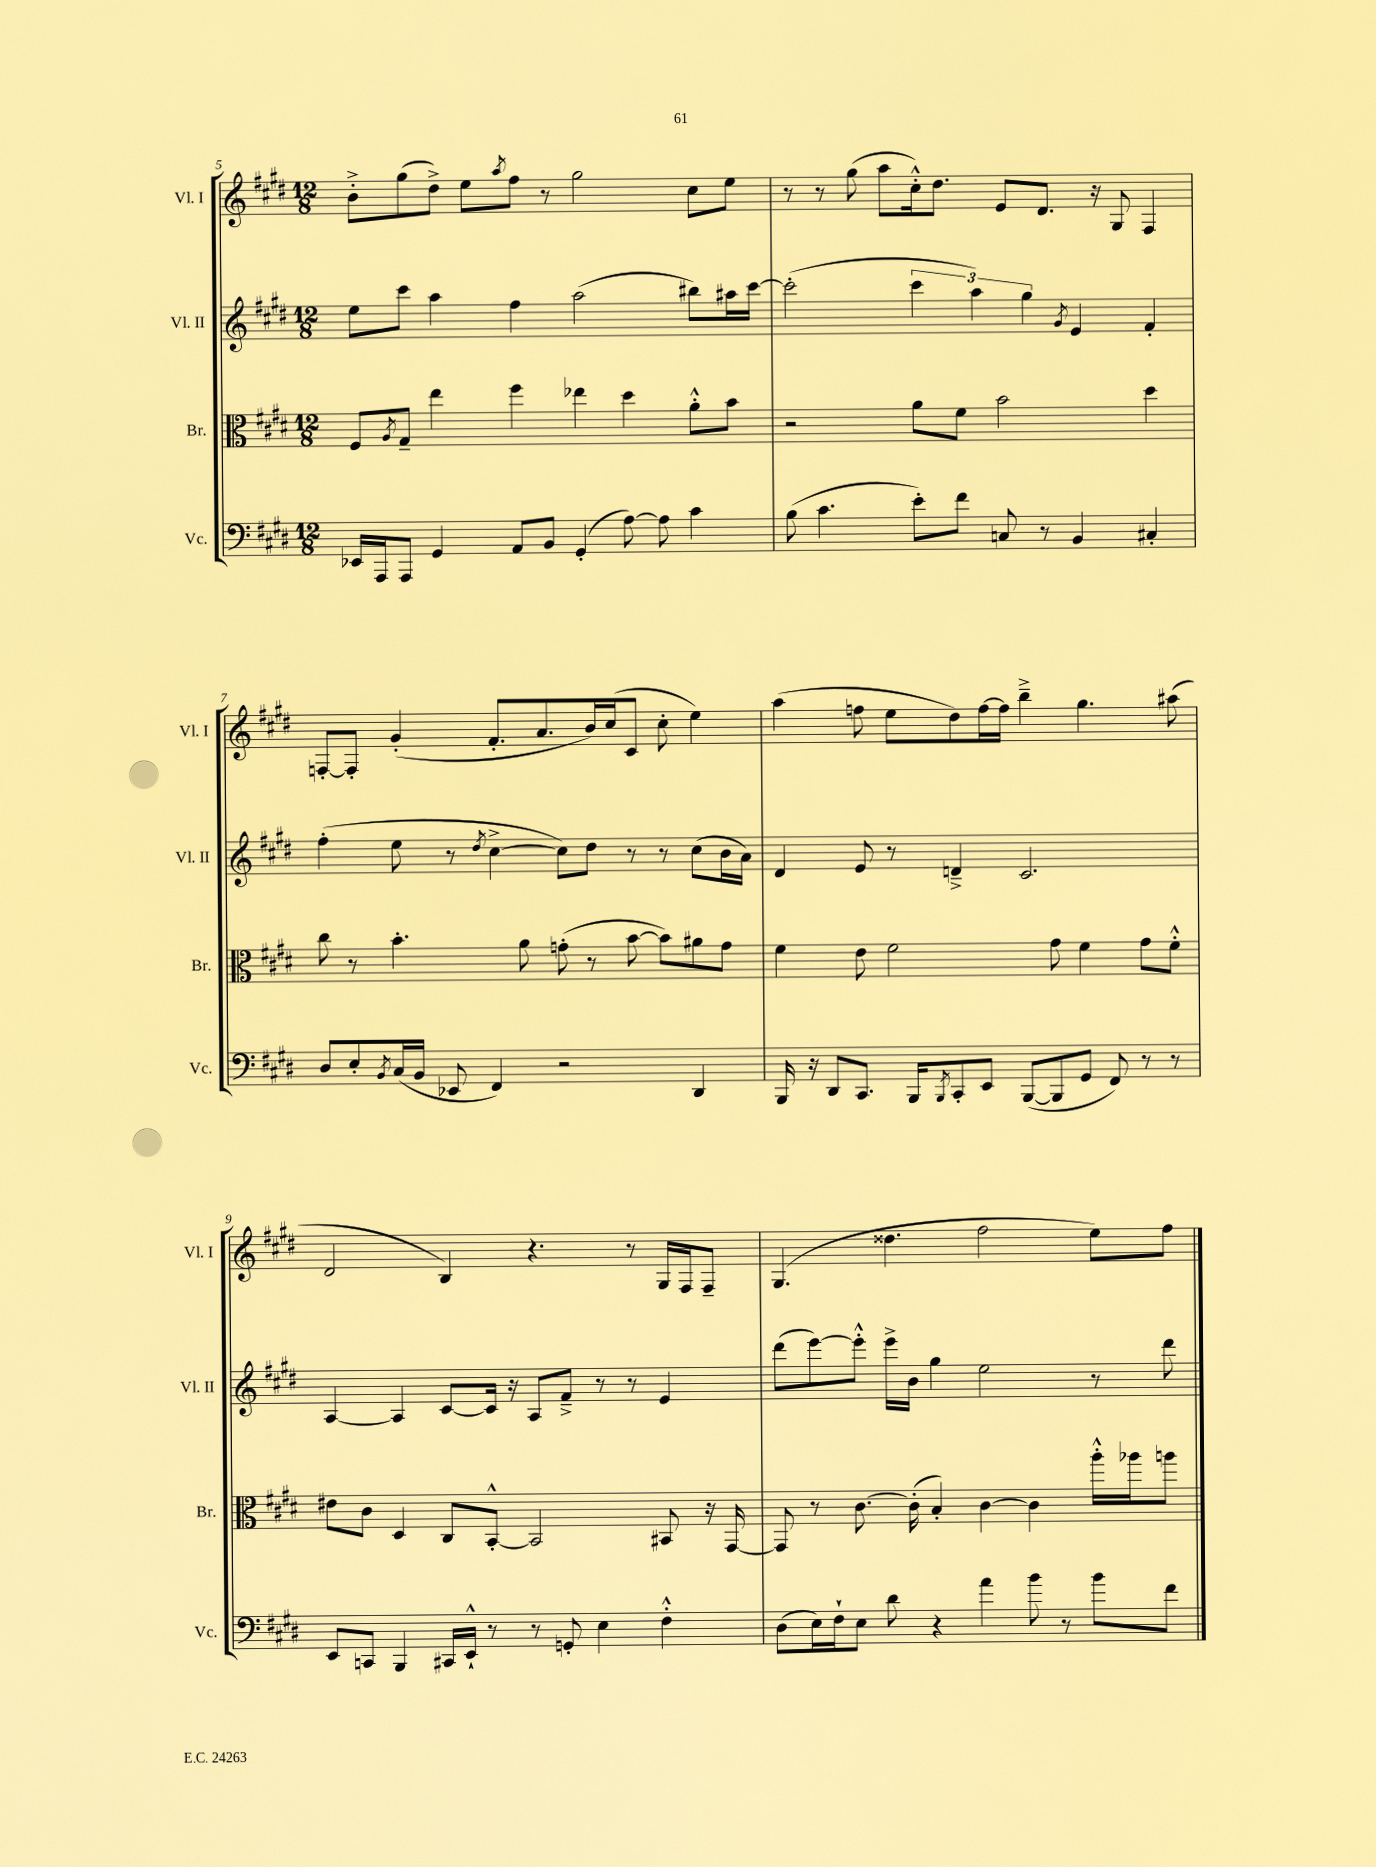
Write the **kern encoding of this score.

**kern	**kern	**kern	**kern
*staff4	*staff3	*staff2	*staff1
*clefF4	*clefC3	*clefG2	*clefG2
*k[f#c#g#d#]	*k[f#c#g#d#]	*k[f#c#g#d#]	*k[f#c#g#d#]
*M12/8	*M12/8	*M12/8	*M12/8
16EE-	8F#	8ee	8b'^
16AAA	.	.	.
.	8qA	.	.
8AAA	8G#~	8ccc#	(8gg#
4GG#	4ee	4aa	8dd#^)
.	.	.	8ee
.	.	.	8qaa
8AA	4ff#	4ff#	8ff#
8BB	.	.	8r
(4GG#'	4ee-	(2aa	2gg#
[8A)	4dd#	.	.
8A]	.	.	.
4c#	8a'^^	8bb#)	8cc#
.	8b	16aa#	8ee
.	.	[16ccc#	.
=	=	=	=
(8B	2r	(2ccc#']	8r
4.c#	.	.	8r
.	.	.	(8gg#
.	.	.	8aa
8e')	8a	6ccc#	16cc#'^^)
.	.	.	8.dd#
8f#	8f#	.	.
.	.	6aa)	.
8C	2b	.	8e
.	.	6gg#	.
8r	.	.	8.d#
.	.	8qg#	.
4BB	.	4e	.
.	.	.	16r
.	.	.	8G#
4C#'	4dd#	4f#'	4F#
=	=	=	=
8D#	8cc#	(4ff#'	[8F'
8E'	8r	.	8F']
8qBB	.	.	.
(16C#	4.b'	8ee	(4g#'
16BB	.	.	.
8EE-	.	8r	.
.	.	8qdd#	.
4FF#)	.	[4cc#^	8.f#'
.	8a	.	.
.	.	.	8.a
2r	(8g'	8cc#])	.
.	8r	8dd#	16b)
.	.	.	(16cc#
.	[8b	8r	8c#
.	8b])	8r	8cc#'
4DD#	8a#	(8cc#	4ee)
.	8g	16b	.
.	.	16a)	.
=	=	=	=
16BBB	4f#	4d#	(4aa
16r	.	.	.
8DD#	.	.	.
8.CC#	8e	8e	8ff
.	2f#	8r	8ee
16BBB	.	.	.
8qBBB	.	.	.
8CC#'	.	4d~^	8dd#)
8EE	.	.	[16ff
.	.	.	16ff]
([8BBB	.	2.c#	4bb~^
8BBB]	8g#	.	.
8GG#	4f#	.	4.gg#
8FF#)	.	.	.
8r	8g#	.	.
8r	8f#'^^	.	(8aa#
=	=	=	=
8EE	8e#	[4A	2d#
8CC	8c#	.	.
4BBB	4D#	4A]	.
16CC#	8C#	[8c#	4B)
16EE`^^	.	.	.
8r	[8BB'^^	16c#]	.
.	.	16r	.
8r	2BB]	8A	4.r
8GG'	.	8f#~^	.
4E	.	8r	.
.	.	8r	8r
4F#'^^	8BB#	4e	16G#
.	.	.	16F#
.	16r	.	8F#~
.	[16GG#	.	.
=	=	=	=
(8D#	8GG#]	(8ddd#	(4.G#
16E)	8r	[8eee)	.
16F#`	.	.	.
8E	[8.c#	8eee'^^]	.
8d#	.	16eee^	4.dd##
.	(16c#']	16b	.
4r	4B')	4gg#	.
4a	[4c#	2ee	2ff#
8b	4c#]	.	.
8r	.	.	.
8b	16aa'^^	8r	8ee)
.	16aa-	.	.
8f#	8aa	8ddd#	8ff#
==	==	==	==
*-	*-	*-	*-
